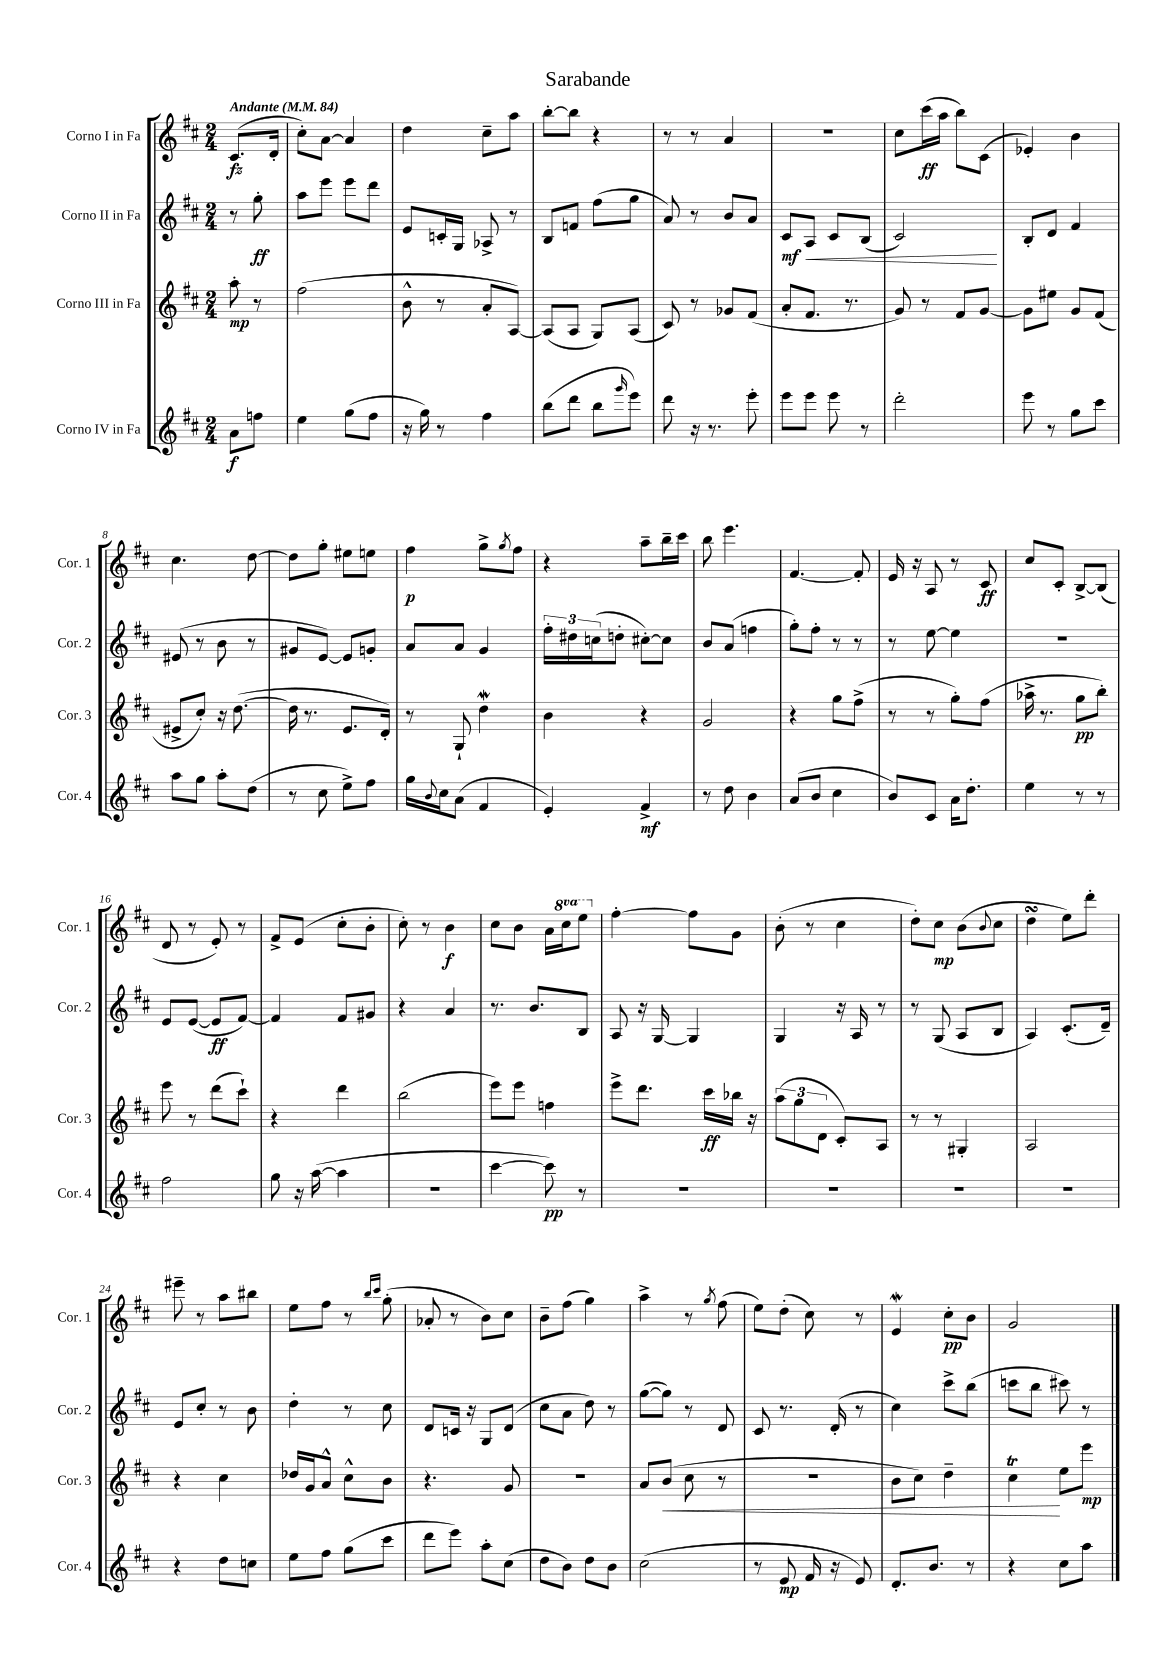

**kern	**kern	**kern	**kern
*staff4	*staff3	*staff2	*staff1
*clefG2	*clefG2	*clefG2	*clefG2
*k[f#c#]	*k[f#c#]	*k[f#c#]	*k[f#c#]
*M2/4	*M2/4	*M2/4	*M2/4
*MM84	*MM84	*MM84	*MM84
8a	8aa'	8r	(8.c#
8ff	8r	8gg'	.
.	.	.	16d'
=	=	=	=
4ee	(2ff#	8aa	8cc#')
.	.	8eee	[8a
(8gg	.	8eee	4a]
8ff#	.	8ddd	.
=	=	=	=
16r	8b^^	8e	4dd
16gg)	.	.	.
8r	8r	16c'	.
.	.	16G	.
4ff#	8a'	8A-^	8cc#~
.	[8A)	8r	8aa
=	=	=	=
(8bb	(8A]	8B	[8bb'
8ddd	8A	8f	8bb]
8bb	8G)	(8ff#	4r
16qqggg	.	.	.
8eee)	(8A	8gg	.
=	=	=	=
8ddd	8c#)	8a)	8r
16r	8r	8r	8r
8.r	.	.	.
.	8g-	8b	4a
8eee'	(8f#	8a	.
=	=	=	=
8eee	8a'	8c#	2r
8eee	8.f#	8A	.
8eee	.	8c#	.
.	8.r	.	.
8r	.	(8B	.
=	=	=	=
2ddd'	8g)	2c#)	8cc#
.	8r	.	(16ccc#
.	.	.	16aa
.	8f#	.	8bb)
.	[8g	.	(8c#
=	=	=	=
8eee	8g]	8B'	4e-')
8r	8ee#	8d	.
8gg	8g	4f#	4b
8ccc#	(8f#	.	.
=	=	=	=
8aa	8e#^	(8e#	4.cc#
8gg	8cc#')	8r	.
8aa'	16r	8b	.
.	([8.dd	.	.
(8dd	.	8r	[8dd
=	=	=	=
8r	16dd]	8g#	8dd]
.	8.r	.	.
8cc#	.	[8e)	8gg'
8ee^)	8.e	8e]	8ee#
8ff#	.	8g'	8ee
.	16d')	.	.
=	=	=	=
16gg	8r	8a	4ff#
8qqb	.	.	.
16cc#	.	.	.
(8a	8G`	8a	.
4f#	4dd	4g	8gg^
.	.	.	8qgg
.	.	.	8ff#
=	=	=	=
4e')	4b	24ff#'	4r
.	.	24dd#	.
.	.	(24cc	.
.	.	8dd'	.
4f#^	4r	[8cc#')	8aa~
.	.	8cc#]	16bb~
.	.	.	16ccc#
=	=	=	=
8r	2g	8b	8bb
8dd	.	(8a	4.eee
4b	.	4ff	.
=	=	=	=
(8a	4r	8gg')	[4.f#
8b	.	8ff#'	.
4cc#	8gg	8r	.
.	(8ff#^	8r	8f#']
=	=	=	=
8b)	8r	8r	16e
.	.	.	16r
8c#	8r	[8ee	8A
16a	8gg')	4ee]	8r
8.dd'	.	.	.
.	(8ff#	.	8c#
=	=	=	=
4ee	16aa-^	2r	8cc#
.	8.r	.	.
.	.	.	8c#'
8r	8gg	.	[8B^
8r	8bb')	.	(8B]
=	=	=	=
2ff#	8eee	8e	8d
.	8r	([8e	8r
.	(8ddd	8e]	8e')
.	8ccc#`)	[8f#)	8r
=	=	=	=
8gg	4r	4f#]	8f#^
16r	.	.	(8e
([16aa	.	.	.
4aa]	4ddd	8f#	8cc#'
.	.	8g#	8b'
=	=	=	=
2r	(2bb	4r	8cc#')
.	.	.	8r
.	.	4a	4b
=	=	=	=
[4ccc#	8eee)	8.r	8cc#
.	8eee	.	8b
.	.	8.b	.
8ccc#])	4ff	.	16a
.	.	.	16ccc#
8r	.	8B	8eee
=	=	=	=
2r	8eee^	8A	[4ff#'
.	8.ddd	16r	.
.	.	[16G	.
.	.	4G]	8ff#]
.	16ccc#	.	.
.	16bb-	.	8g
.	16r	.	.
=	=	=	=
2r	(12aa	4G	(8b'
.	12gg	.	.
.	.	.	8r
.	12d	.	.
.	8c#')	16r	4cc#
.	.	16A	.
.	8A	8r	.
=	=	=	=
2r	8r	8r	8dd')
.	8r	(8G	8cc#
.	4G#'	8A	(8b
.	.	.	8qqb
.	.	8B	8cc#
=	=	=	=
2r	2A	4A)	4dd
.	.	(8.c#'	8ee)
.	.	.	8ddd'
.	.	16d~)	.
=	=	=	=
4r	4r	8e	8eee#~
.	.	8cc#'	8r
8dd	4cc#	8r	8aa
8cc	.	8b	8bb#
=	=	=	=
8ee	16dd-	4dd'	8ee
.	16g	.	.
8ff#	8a^^	.	8ff#
(8gg	8cc#^^	8r	8r
.	.	.	16qqbb
.	.	.	16qqccc#
8ccc#	8b	8cc#	(8gg'
=	=	=	=
8ddd	4.r	8d	8a-'
8eee)	.	16c	8r
.	.	16r	.
8aa'	.	8G	8b)
(8cc#	8g	(8d	8cc#
=	=	=	=
8dd	2r	8cc#	8b~
8b)	.	8a	(8ff#
8dd	.	8dd)	4gg)
8b	.	8r	.
=	=	=	=
(2cc#	8a	([8gg	4aa^
.	(8b	8gg])	.
.	8cc#	8r	8r
.	.	.	8qgg
.	8r	8d	(8ff#
=	=	=	=
8r	2r	8c#	8ee)
8e	.	8.r	(8dd'
16f#	.	.	8cc#)
16r	.	(16d'	.
8e)	.	8r	8r
=	=	=	=
8.d'	8b	4cc#)	4e
.	8cc#)	.	.
8.b	.	.	.
.	4dd~	8ccc#^	8cc#'
8r	.	(8bb	8b
=	=	=	=
4r	4cc#	8ccc	2g
.	.	8bb	.
8cc#	8ee	8ccc#)	.
8aa	8eee	8r	.
==	==	==	==
*-	*-	*-	*-
